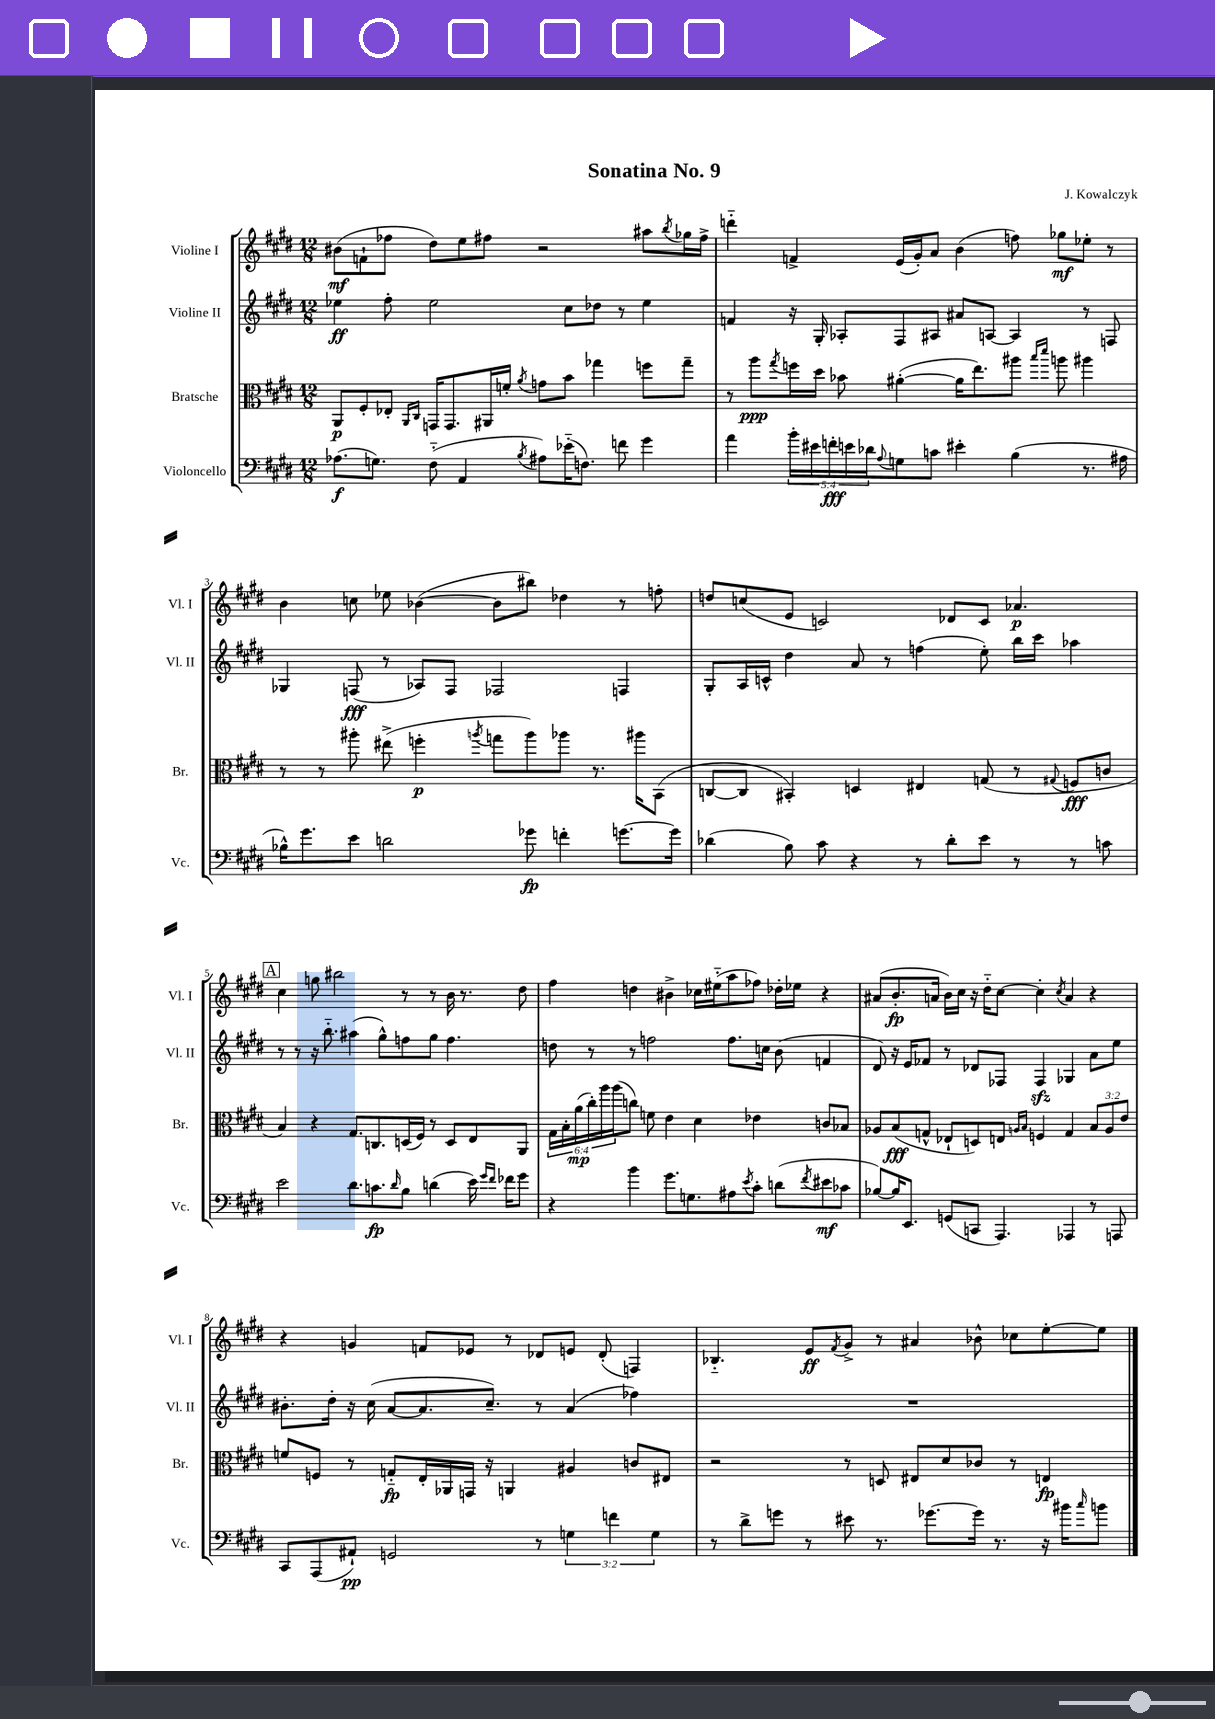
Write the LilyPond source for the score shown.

\header { title = "Sonatina No. 9" composer = "J. Kowalczyk" }
<<
\new StaffGroup <<
\new Staff = "s0" \with { instrumentName = "Violine I" shortInstrumentName = "Vl. I" } {
    \clef treble \key e \major \numericTimeSignature \time 12/8
    bis'8\mf( f'8-! fes''8 dis''8) e''8 fis''8 r2 ais''8 \acciaccatura { b''8 } ges''16 fis''16-> |
    d'''4-_ f'4-> e'16( gis'16-.) a'8 b'4( f''8) ges''8\mf ees''8-. r8 |
    b'4 c''8 ees''8 bes'4~( bes'8 bis''8) des''4 r8 f''8-. |
    d''8 c''8( e'8 c'2) des'8 c'8 aes'4.\p |
    \mark \markup { \box "A" } cis''4 g''8 bis''2 r8 r8 b'16 r8. dis''8 |
    fis''4 d''4 bis'4-> ces''16 eis''16-_( a''8 fes''8) des''16-. ees''16 r4 |
    ais'8( b'8.-.\fp a'16 b'16) cis''16 r16 dis''16-_ cis''8~ cis''4-. \acciaccatura { cis''8 } a'4 r4 |
    r4 g'4 f'8 ees'8 r8 des'8 e'8 des'8-.( f4) |
    bes4.-_ e'8\ff \acciaccatura { fis'8 } gis'8-> r8 ais'4 bes'8-^ ces''8 e''8~-. e''8 \bar "|." |
}
\new Staff = "s1" \with { instrumentName = "Violine II" shortInstrumentName = "Vl. II" } {
    \clef treble \key e \major \numericTimeSignature \time 12/8
    ees''4\ff fis''8-. ees''2 cis''8 des''8 r8 ees''4 |
    f'4 r16 gis16-. aes8-. fis8 ais8 ais'8 a8~ a4 r8 f8 |
    ges4 f8\fff( r8 aes8) f8 fes2 f4 |
    gis8-. a16 c'16-^ dis''4 a'8 r8 f''4( e''8-.) b''16 cis'''16 aes''4 |
    \mark \markup { \box "A" } r8 r8 r16 b''8.-_ ais''4( gis''8-^) f''8 gis''8 f''4. |
    d''8 r8 r8 f''2 f''8. c''16 b'8( f'4 |
    dis'8) r16 e'16 fes'8 r8 des'8 fes8 fes4\sfz ges4 a'8 e''8 |
    bis'8.-. dis''16-. r16 cis''16( a'8~ a'8. cis''8.--) r8 a'4( fes''4) |
    R1. \bar "|." |
}
\new Staff = "s2" \with { instrumentName = "Bratsche" shortInstrumentName = "Br." } {
    \clef alto \key e \major \numericTimeSignature \time 12/8 \override Staff.TupletNumber.text = #tuplet-number::calc-fraction-text
    a,8\p fis8-. ees8-. \grace { a,16 cis16 } g,16 g,8. ais,16 f'16-. \acciaccatura { a'8 } g'8 b'8 ges''4 f''8 ges''8-- |
    r8 a''8\ppp \acciaccatura { gis''8 } f''16 dis''16 bes'8 ais'4~-.( ais'16 e''8.) ais''8 \grace { b''16 dis'''16 } a''8 ais''4 |
    r8 r8 ais''8-. eis''8->( f''4-.\p \acciaccatura { a''8 } g''8 a''8) aes''8 r8. ais''16 b,8( |
    c8~ c8 bis,4-.) d4 eis4 g8( r8 \appoggiatura { gis8 } f8\fff c'8 |
    \mark \markup { \box "A" } b4) r4 gis8. c8. d16( fis16) r8 d8 e8 a,8 |
    \tuplet 6/4 { gis16 b16-. a'16\mp( cis''16-.) a''16 a''16( } c''8) f'8 e'4 dis'4 ees'4 c'8 bes8 |
    aes8 b8\fff( g8-^ ees8-! d8) e8 \grace { a16 b16 } f4 g4 \tuplet 3/2 { b8 a8 e'8 } |
    f'8 f8 r8 g8-_\fp e16-. aes,16 g,16 r16 a,4 ais4 c'8 eis8 |
    r2 r8 d8 eis8 dis'8 ces'8 r8 e4\fp \bar "|." |
}
\new Staff = "s3" \with { instrumentName = "Violoncello" shortInstrumentName = "Vc." } {
    \clef bass \key e \major \numericTimeSignature \time 12/8 \override Staff.TupletNumber.text = #tuplet-number::calc-fraction-text
    aes8.\f( g8.) fis8-_( a,4 \acciaccatura { b8 } ais8) ees'16-_( f8.) f'8 gis'4 |
    a'4 \tuplet 5/4 { b'16-. eis'16 f'16-.\fff e'16 des'16 } \appoggiatura { a8 } g8 c'8 eis'4-. b4( r8. ais16 |
    bes16-^) gis'8. e'8 d'2 ges'8\fp f'4-. g'8.~ g'16 |
    des'4( b8) cis'8 r4 r8 des'8-. e'8 r8 r8 c'8 |
    \mark \markup { \box "A" } e'2 dis'8. c'8.\fp \grace { dis'16 } b8 d'4( e'16) \grace { gis'16 fis'16 } fes'16 gis'8 |
    r4 b'4 gis'8. g8. ais8 \acciaccatura { e'8 } cis'8-. d'8( \acciaccatura { fis'8 } eis'8\mf ces'8 |
    bes8~) bes16 e,8. g,8( c,8 a,,4.) aes,,4 r8 a,,8 |
    cis,8 a,,8( ais,8-!\pp) g,2 r8 \tuplet 3/2 { g4 f'4 g4 } |
    r8 dis'8-> g'8 r8 eis'8 r8. ges'8.~ ges'16 r8. r16 bis'16 \grace { cis''16 } b'8 \bar "|." |
}
>>
>>
